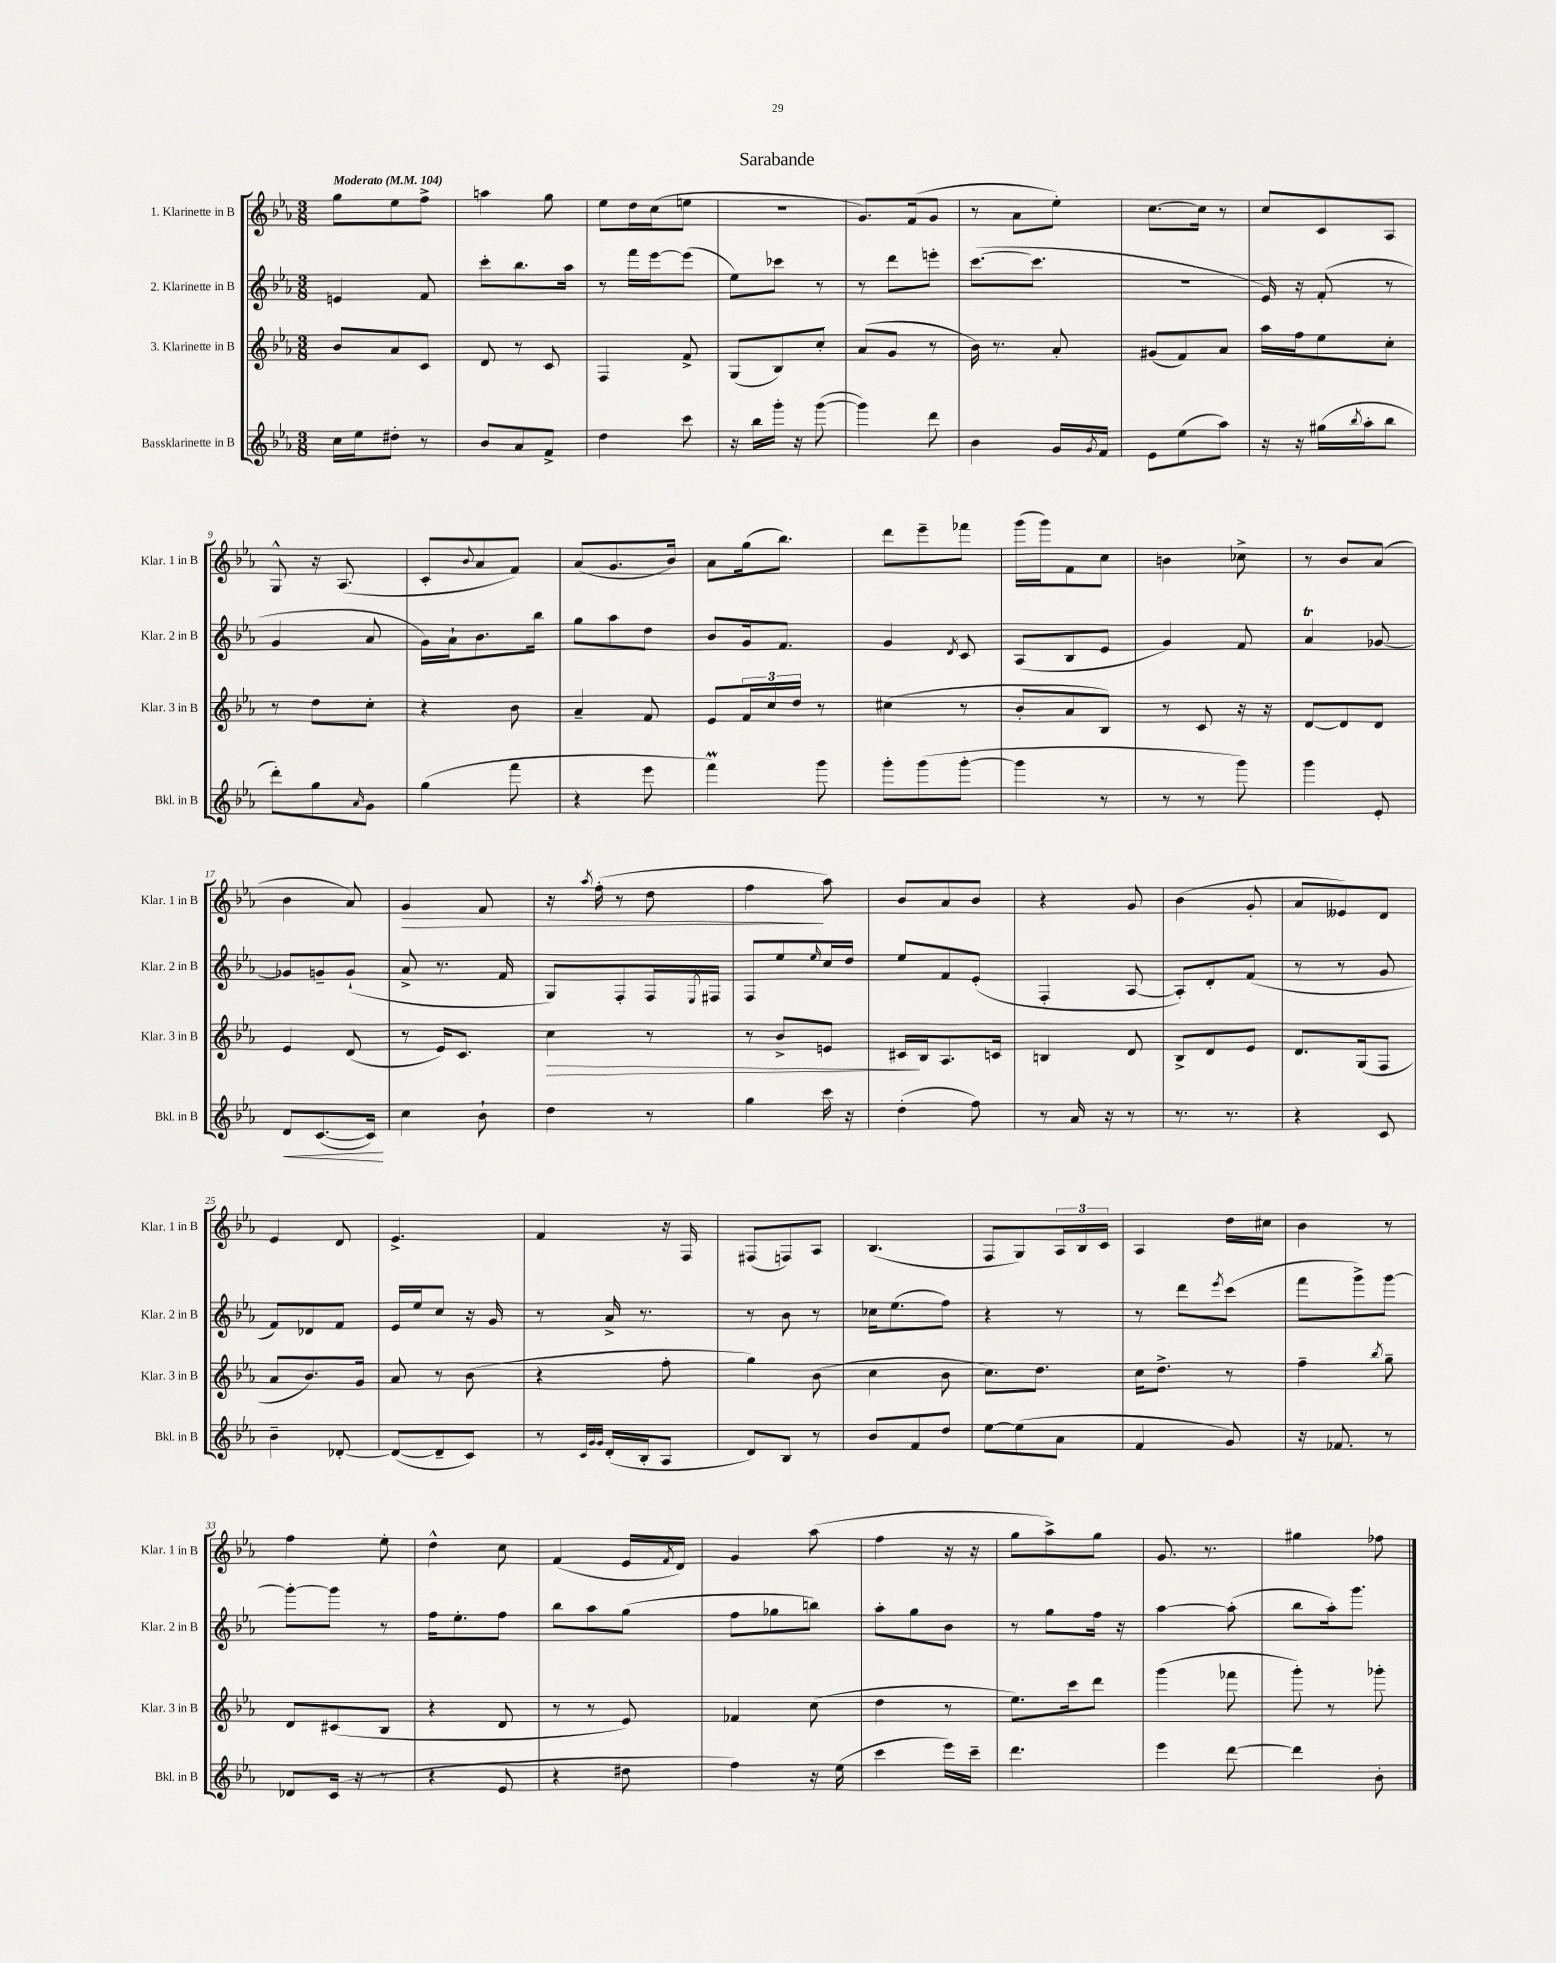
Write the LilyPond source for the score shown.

\header { title = "Sarabande" }
<<
\new StaffGroup <<
\new Staff = "s0" \with { instrumentName = "1. Klarinette in B" shortInstrumentName = "Klar. 1 in B" } {
    \clef treble \key ees \major \numericTimeSignature \time 3/8 \tempo "Moderato" 4 = 104
    g''8 ees''8 f''8-> |
    a''4 g''8 |
    ees''8 d''16 c''16( e''8 |
    R4. |
    g'8.) f'16( g'8 |
    r8 aes'8 ees''8-.) |
    c''8.~ c''16 r8 |
    c''8 c'8 aes8 |
    g8-^ r16 aes8.( |
    c'8-. \appoggiatura { bes'8 } aes'8 f'8) |
    aes'8( g'8. bes'16) |
    aes'8 g''16( bes''8.) |
    d'''8 ees'''8-- fes'''8 |
    g'''16( g'''16) f'8 c''8 |
    b'4 ces''8-> |
    r8 bes'8 aes'8( |
    bes'4 aes'8) |
    g'4\> f'8 |
    r16 \acciaccatura { aes''8 } f''16-.( r8 d''8 |
    f''4\! aes''8) |
    bes'8 aes'8 bes'8 |
    r4 g'8 |
    bes'4( g'8-. |
    aes'8 eeses'8) d'8 |
    ees'4 d'8 |
    ees'4.-> |
    f'4 r16 f16 |
    fis8( f8) aes8 |
    bes4.( |
    f8 g8) \tuplet 3/2 { aes16 bes16 c'16 } |
    aes4 d''16 cis''16 |
    bes'4 r8 |
    f''4 ees''8-. |
    d''4-^ c''8 |
    f'4( ees'16 \acciaccatura { f'8 } d'16) |
    g'4 aes''8( |
    f''4 r16 r16 |
    g''8 aes''8->) g''8 |
    g'8. r8. |
    gis''4 fes''8 \bar "|." |
}
\new Staff = "s1" \with { instrumentName = "2. Klarinette in B" shortInstrumentName = "Klar. 2 in B" } {
    \clef treble \key ees \major \numericTimeSignature \time 3/8
    e'4 f'8 |
    c'''8-. bes''8. aes''16 |
    r8 f'''16 ees'''16~ ees'''8( |
    ees''8) ces'''8 r8 |
    r8 d'''8 e'''8-. |
    c'''8.~( c'''8. |
    R4. |
    ees'16) r16 f'8-.( r8 |
    g'4 aes'8 |
    g'16) aes'16-! bes'8. bes''16 |
    g''8 aes''8 d''8 |
    bes'8 g'16 f'8. |
    g'4 \acciaccatura { d'8 } c'8 |
    aes8( bes8 ees'8 |
    g'4) f'8 |
    aes'4\trill ges'8~ |
    ges'8 g'8-- g'8-!( |
    aes'8-> r8. f'16 |
    g8) f8-. f16 \acciaccatura { ees8 } fis16 |
    f8 ees''8 \grace { ees''16 } c''16 d''16 |
    ees''8 f'8 ees'8-.( |
    f4-. aes8~ |
    aes8-.) d'8-. f'8( |
    r8 r8 g'8 |
    f'8) des'8 f'8 |
    ees'16 ees''16 c''8 r16 g'16 |
    r8 aes'16-> r8. |
    r8 bes'8 r8 |
    ces''16 ees''8.( f''8) |
    r4 r8 |
    r8 d'''8 \acciaccatura { ees'''8 } c'''8( |
    f'''8 g'''8->) g'''8~ |
    g'''8~-. g'''8 r8 |
    f''16 ees''8.-. f''8 |
    bes''8 aes''8 g''8( |
    f''8 ges''8 b''8) |
    aes''8-. g''8 bes'8 |
    r8 g''8 f''16 r16 |
    aes''4~ aes''8-.( |
    bes''8 aes''16-.) g'''8. \bar "|." |
}
\new Staff = "s2" \with { instrumentName = "3. Klarinette in B" shortInstrumentName = "Klar. 3 in B" } {
    \clef treble \key ees \major \numericTimeSignature \time 3/8
    bes'8 aes'8 c'8 |
    d'8 r8 c'8 |
    f4 f'8-> |
    g8( bes8) c''8-. |
    aes'8( g'8 r8 |
    bes'16) r8. aes'8-. |
    gis'8( f'8) aes'8 |
    aes''16 f''16 ees''8 c''8-. |
    r8 d''8 c''8-. |
    r4 bes'8 |
    aes'4-- f'8 |
    ees'8 \tuplet 3/2 { f'16 c''16 d''16 } r8 |
    cis''4( r8 |
    bes'8-. aes'8 bes8) |
    r8 c'8 r16 r16 |
    d'8~ d'8 d'8 |
    ees'4 d'8( |
    r8 ees'16) c'8. |
    c''4\> r8 |
    r8 bes'8-> e'8 |
    cis'16\! bes16 aes8. c'16 |
    b4 d'8 |
    bes8-> d'8 ees'8 |
    d'8. g16( f8 |
    aes'8 bes'8.) g'16 |
    aes'8 r8 bes'8( |
    r4 f''8-. |
    g''4) bes'8( |
    c''4 bes'8 |
    c''8.) d''8. |
    c''16 d''8.-> r8 |
    f''4-- \acciaccatura { bes''8 } g''8-- |
    d'8 cis'8( bes8 |
    r4 d'8 |
    r8 r8 ees'8) |
    fes'4 c''8( |
    d''4 r8 |
    ees''8.) c'''16 d'''8 |
    g'''4( fes'''8 |
    g'''8-.) r8 ges'''8-. \bar "|." |
}
\new Staff = "s3" \with { instrumentName = "Bassklarinette in B" shortInstrumentName = "Bkl. in B" } {
    \clef treble \key ees \major \numericTimeSignature \time 3/8
    c''16 ees''16 dis''8-. r8 |
    bes'8 aes'8 f'8-> |
    d''4 c'''8 |
    r16 bes''16 g'''16-. r16 g'''8~( |
    g'''4) d'''8 |
    bes'4 g'16 \acciaccatura { g'8 } f'16 |
    ees'8 ees''8( aes''8) |
    r16 r16 gis''16( \acciaccatura { bes''8 } aes''16-. bes''8 |
    d'''8-.) g''8 \grace { aes'16 } g'8 |
    g''4( f'''8 |
    r4 ees'''8 |
    f'''4\prall) g'''8 |
    g'''8-. g'''8( g'''8~-. |
    g'''4 r8 |
    r8 r8 g'''8) |
    g'''4 ees'8-. |
    d'8\< c'8.~( c'16\!) |
    c''4 bes'8-! |
    d''4 r8 |
    g''4 c'''16 r16 |
    d''4-.( f''8) |
    r8 aes'16 r16 r8 |
    r8. r8. |
    r4 c'8 |
    bes'4-- des'8~-. |
    des'8~( des'8-- c'8) |
    r8 \grace { c'32 g'32 g'32 } d'16-.( bes16-. aes8 |
    d'8) bes8 r8 |
    bes'8 f'8 d''8 |
    ees''8~ ees''8( aes'8 |
    f'4 g'8) |
    r16 fes'8. r8 |
    des'8 c'16( r16 r8 |
    r4 ees'8 |
    r4 dis''8 |
    f''4) r16 ees''16( |
    c'''4 ees'''16) c'''16-- |
    d'''4. |
    ees'''4 d'''8~ |
    d'''4 bes'8-. \bar "|." |
}
>>
>>
